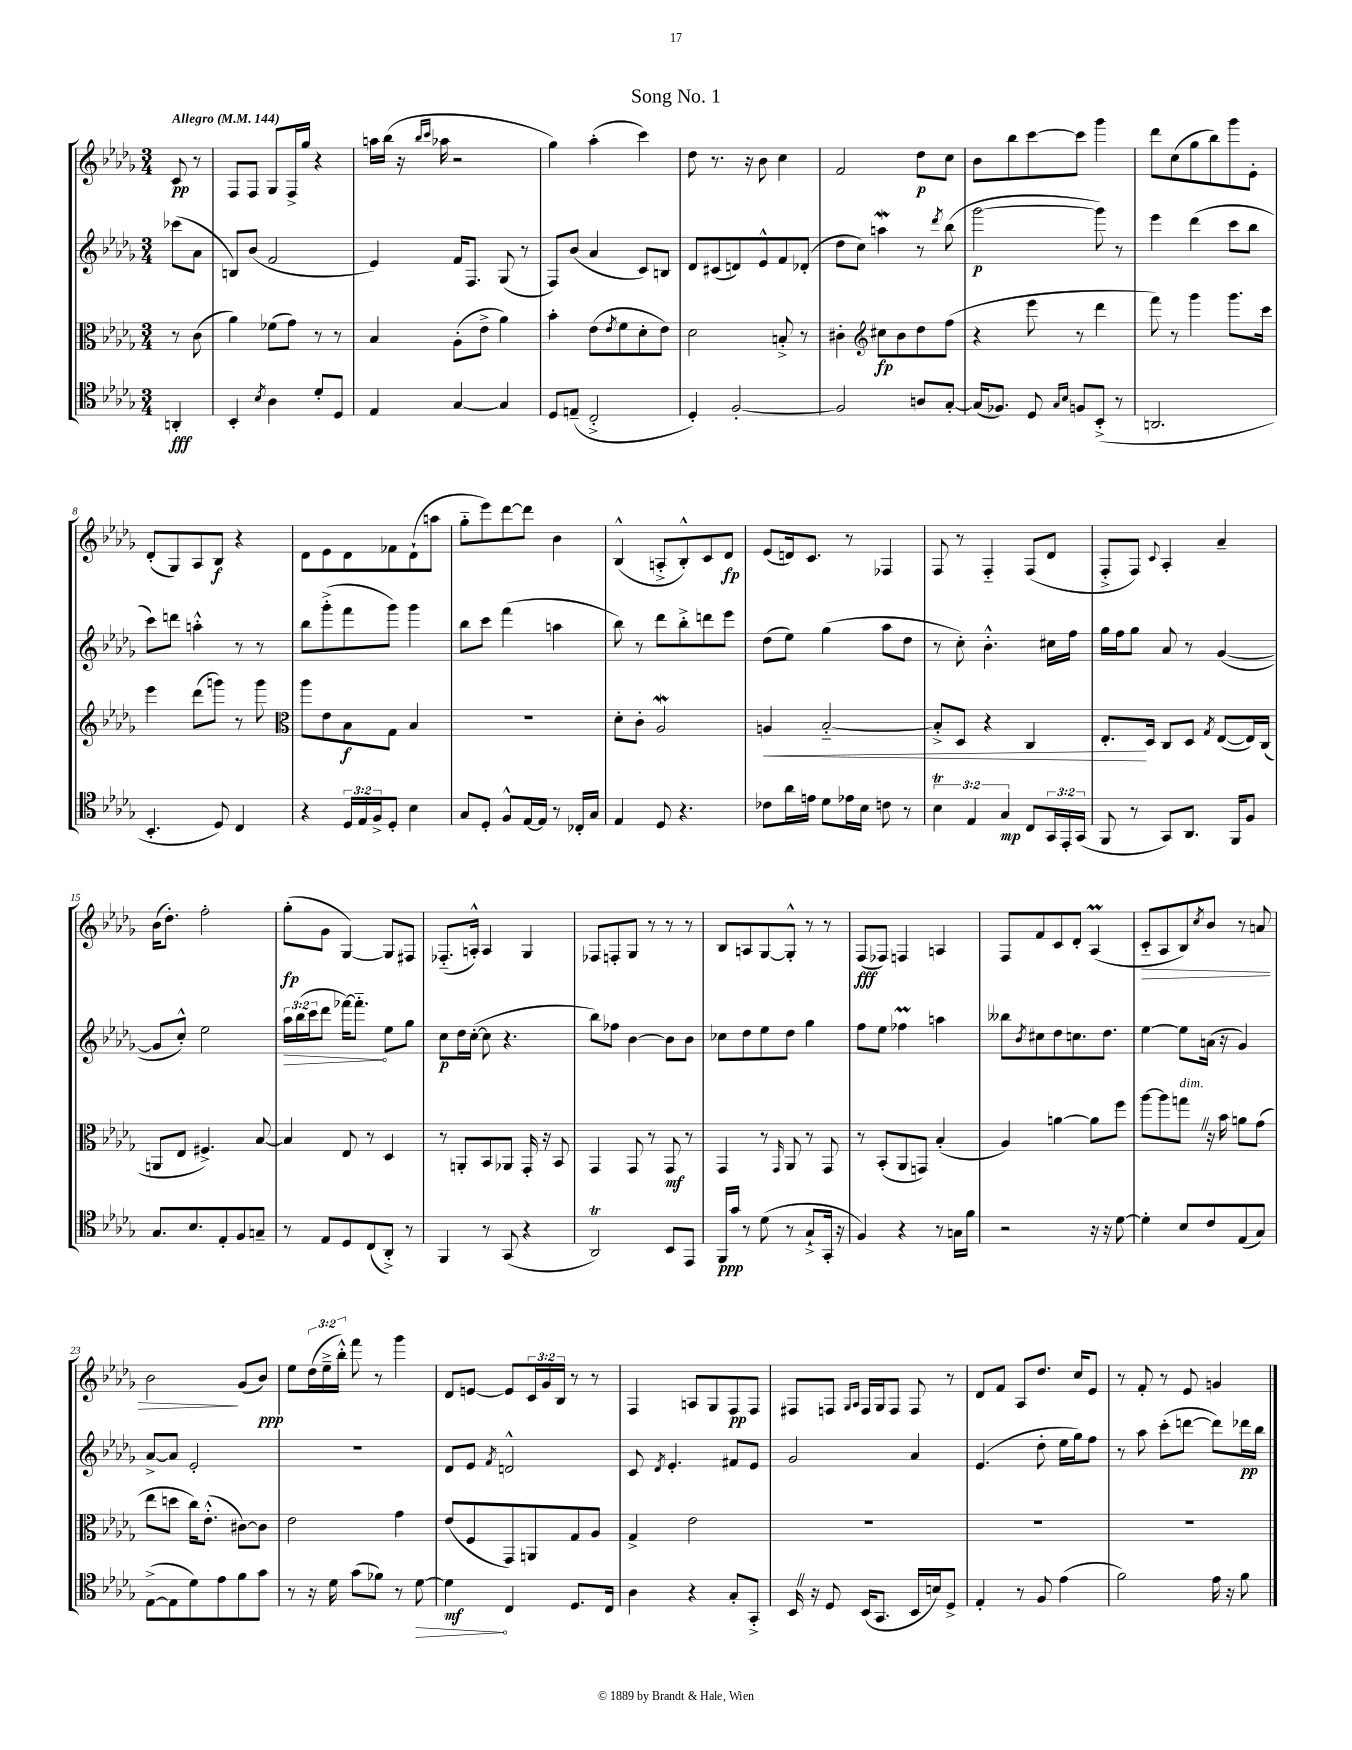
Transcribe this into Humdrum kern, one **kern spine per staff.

**kern	**dynam	**kern	**dynam	**kern	**dynam	**kern	**dynam
*part4	*part4	*part3	*part3	*part2	*part2	*part1	*part1
*staff4	*staff4	*staff3	*staff3	*staff2	*staff2	*staff1	*staff1
*clefC4	*	*clefC3	*	*clefG2	*	*clefG2	*
*k[b-e-a-d-g-]	*	*k[b-e-a-d-g-]	*	*k[b-e-a-d-g-]	*	*k[b-e-a-d-g-]	*
*M3/4	*	*M3/4	*	*M3/4	*	*M3/4	*
*MM144	*	*MM144	*	*MM144	*	*MM144	*
=	=	=	=	=	=	=	=
!	!	!	!	!	!	!LO:TX:a:B:t=Allegro	!
4AAn'/	fff	8r	.	(8ccc-X\L	.	8c/	pp
.	.	(8c\	.	8a-\J	.	8r	.
=1	=1	=1	=1	=1	=1	=1	=1
4BB-'/	.	4a-\)	.	8Bn/L)	.	8F/L	.
.	.	.	.	(8b-/J	.	8F/J	.
8qB-/	.	.	.	.	.	.	.
4A-\	.	(8f-X\L	.	2f/	.	8G-/L	.
.	.	8g-\J)	.	.	.	16F^/L	.
.	.	.	.	.	.	16gg-/JJ	.
8d-'/L	.	8r	.	.	.	4r	.
8D-/J	.	8r	.	.	.	.	.
=2	=2	=2	=2	=2	=2	=2	=2
4E-/	.	4B-/	.	4e-/)	.	16aan\LL	.
.	.	.	.	.	.	(16bb-\JJ	.
.	.	.	.	.	.	16r	.
.	.	.	.	.	.	16qqbb-/LL	.
.	.	.	.	.	.	16qqccc/JJ	.
.	.	.	.	.	.	16aa-X\	.
[4G-/	.	(8A-'\L	.	16f/KL	.	2r	.
.	.	.	.	8.F/J	.	.	.
.	.	8e-^\J	.	.	.	.	.
4G-/]	.	4a-\)	.	(8G-/	.	.	.
.	.	.	.	8r	.	.	.
=3	=3	=3	=3	=3	=3	=3	=3
8D-/L	.	4b-'\	.	8F/L)	.	4gg-\)	.
(8En~/J	.	.	.	(8b-/J	.	.	.
2C'^/	.	(8e-\L	.	4a-/	.	(4aa-'\	.
.	.	8qe-/	.	.	.	.	.
.	.	8f\	.	.	.	.	.
.	.	8d-'\	.	8c/L)	.	4ccc\)	.
.	.	8e-\J)	.	8Bn/J	.	.	.
=4	=4	=4	=4	=4	=4	=4	=4
4D-'/)	.	2d-\	.	8d-/L	.	8dd-\	.
.	.	.	.	(8c#X/	.	8.r	.
[2F'/	.	.	.	8dn/)	.	.	.
.	.	.	.	.	.	16r	.
.	.	.	.	8e-^^/	.	8b-\	.
.	.	8Bn'^/	.	8f/	.	4cc\	.
.	.	8r	.	(8d-X'/J	.	.	.
=5	=5	=5	=5	=5	=5	=5	=5
2F/]	.	4c#X'\	.	8dd-\L	.	2f/	.
.	.	.	.	8cc\J)	.	.	.
*	*	*clefG2	*	*	*	*	*
.	.	8cc#X\L	fp	4aanW\	.	.	.
.	.	8b-\	.	.	.	.	.
8An/L	.	8dd-\	.	8r	.	8dd-\L	p
.	.	.	.	8qddd-/	.	.	.
[8G-'/J	.	(8ff\J	.	(8bb-\	.	8cc\J	.
=6	=6	=6	=6	=6	=6	=6	=6
(16G-/KL]	.	4r	.	[2ggg-\	p	8b-\L	.
8.F-X/J)	.	.	.	.	.	.	.
.	.	.	.	.	.	8bb-\	.
8D-/	.	8eee-\	.	.	.	[8ccc\	.
16qqG-/LL	.	.	.	.	.	.	.
16qqB-/JJ	.	.	.	.	.	.	.
8Fn/L	.	8r	.	.	.	8ccc\J]	.
(8BB-'^/J	.	4ddd-\	.	8ggg-\])	.	4ggg-\	.
8r	.	.	.	8r	.	.	.
=7	=7	=7	=7	=7	=7	=7	=7
2.AAn/	.	8fff\)	.	4eee-\	.	8ddd-\L	.
.	.	8r	.	.	.	(8cc\	.
.	.	4ggg-\	.	(4ddd-\	.	8gg-\	.
.	.	.	.	.	.	8bb-\)	.
.	.	8.ggg-\L	.	8ccc\L	.	8ggg-\	.
.	.	.	.	8bb-\J	.	8e-'\J	.
.	.	16ccc\Jk	.	.	.	.	.
!!LO:LB:g=z
=8	=8	=8	=8	=8	=8	=8	=8
4.BB-'/	.	4eee-\	.	8ccc\L)	.	(8d-'/L	.
.	.	.	.	8dddn\J	.	8G-/)	.
.	.	(8ddd-\L	.	4aan'^^\	.	8A-/	.
8D-/)	.	8gggn\J)	.	.	.	8B-/J	f
4C/	.	8r	.	8r	.	4r	.
.	.	8ggg\	.	8r	.	.	.
=9	=9	=9	=9	=9	=9	=9	=9
*	*	*clefC3	*	*	*	*	*
4r	.	8aa-\L	.	8bb-\L	.	8d-\L	.
.	.	8e-\	.	(8ggg-'^\	.	8e-\	.
24D-/LL	.	8B-\	f	8fff\	.	8d-\	.
24E-/	.	.	.	.	.	.	.
24F^/J	.	.	.	.	.	.	.
8D-'/J	.	8G-\J	.	8ggg-\J)	.	8f-X\	.
4B-\	.	4B-/	.	4ggg-\	.	(8d-`\	.
.	.	.	.	.	.	8aan\J	.
=10	=10	=10	=10	=10	=10	=10	=10
8G-/L	.	2.r	.	8bb-\L	.	8gg-\L	.
8D-'/J	.	.	.	8ccc\J	.	8eee-\)	.
8F^^/L	.	.	.	(4fff\	.	[8ddd-\	.
[16E-/L	.	.	.	.	.	8ddd-\J]	.
16E-/JJ]	.	.	.	.	.	.	.
8r	.	.	.	4aan\	.	4b-\	.
16C-X'/LL	.	.	.	.	.	.	.
16G-/JJ	.	.	.	.	.	.	.
=11	=11	=11	=11	=11	=11	=11	=11
4E-/	.	8d-'\L	.	8bb-\)	.	(4B-^^/	.
.	.	8c'\J	.	8r	.	.	.
8D-/	.	2A-W/	.	8ddd-\L	.	8An'^/L	.
4.r	.	.	.	8bb-'^\	.	8B-'^^/)	.
.	.	.	.	8dddn\	.	8c/	.
.	.	.	.	8eee-\J	.	8d-/J	fp
=12	=12	=12	=12	=12	=12	=12	=12
!	!	!	!LO:HP:b	!	!	!	!
8c-X\L	.	4An/	<	(8dd-\L	.	(8e-/L	.
16a-\L	.	.	.	8ee-\J)	.	16dn/k)	.
16en\JJ	.	.	.	.	.	8.c/J	.
8d-\L	.	[2B-/	.	(4gg-\	.	.	.
16e-X\L	.	.	.	.	.	8r	.
16B-\JJ	.	.	.	.	.	.	.
8cn\	.	.	.	8aa-\L	.	4F-X/	.
8r	.	.	.	8dd-\J	.	.	.
=13	=13	=13	=13	=13	=13	=13	=13
6B-T\	.	8B-'^/L]	.	8r	.	8F/	.
.	.	8D-/J	.	8cc'\)	.	8r	.
6E-/	.	.	.	.	.	.	.
.	.	4r	.	4.b-'^^\	.	4F/	.
6G-/	mp	.	.	.	.	.	.
8C/L	.	4C/	.	.	.	(8F/L	.
24GG-/L	.	.	.	16cc#X\LL	.	8d-/J	.
24EE-'/	.	.	.	.	.	.	.
.	.	.	.	16ff\JJ	.	.	.
(24GG-/JJ	.	.	.	.	.	.	.
=14	=14	=14	=14	=14	=14	=14	=14
8FF/	.	8.E-'/L	.	16gg-\LL	.	8F'^/L	.
.	.	.	.	16ff\J	.	.	.
8r	.	.	.	8gg-\J	.	8F/J)	.
.	.	16D-/Jk	[	.	.	.	.
.	.	.	.	.	.	8qqc/	.
8GG-/L)	.	8C/L	.	8a-/	.	4A-'/	.
8.AA-/J	.	8D-/J	.	8r	.	.	.
.	.	8qG-/	.	.	.	.	.
.	.	([8E-/L	.	([4g-/	.	4a-~/	.
16FF/KL	.	.	.	.	.	.	.
8F/J	.	16E-/L])	.	.	.	.	.
.	.	(16C/JJ	.	.	.	.	.
!!LO:LB:g=z
=15	=15	=15	=15	=15	=15	=15	=15
8.G-/L	.	8AAn/L	.	8g-/L]	.	(16b-\KL	.
.	.	.	.	.	.	8.dd-'\J)	.
.	.	8E-/J	.	8cc'^^/J)	.	.	.
8.B-/	.	.	.	.	.	.	.
.	.	4.F#X^/)	.	2ee-\	.	2ff'\	.
8E-'/	.	.	.	.	.	.	.
8F/	.	.	.	.	.	.	.
8Gn~/J	.	[8B-/	.	.	.	.	.
=16	=16	=16	=16	=16	=16	=16	=16
!	!	!	!	!	!LO:HP:b	!	!
8r	.	4B-/]	.	24aa-\LL	>	(8gg-'\L	fp
.	.	.	.	(24bb-\	.	.	.
.	.	.	.	24ccc\J	.	.	.
8E-/L	.	.	.	8ddd-\J	.	8g-\J	.
8D-/	.	8E-/	.	[16fff-X\KL)	.	[4G-/)	.
.	.	.	.	8.fff-\J]	.	.	.
(8C/	.	8r	.	.	.	.	.
8AA-'^/J)	.	4D-/	.	8ee-\L	]	8G-/L]	.
8r	.	.	.	8gg-\J	.	8F#X/J	.
=17	=17	=17	=17	=17	=17	=17	=17
4FF/	.	8r	.	8cc\L	p	(8.F-X/L	.
.	.	8AAn'/L	.	16dd-\L	.	.	.
.	.	.	.	([16cc'\JJ	.	16An'^^/Jk)	.
8r	.	8BB-/	.	8cc\]	.	4A/	.
(8GG-/	.	8AA-X/J	.	4.r	.	.	.
4r	.	16GG-'/	.	.	.	4G-/	.
.	.	16r	.	.	.	.	.
.	.	8BB-/	.	.	.	.	.
=18	=18	=18	=18	=18	=18	=18	=18
2AA-T/)	.	4GG-/	.	8bb-\L)	.	8F-X/L	.
.	.	.	.	8ff-X\J	.	8Fn'/	.
.	.	8GG-/	.	[4b-\	.	8G-/J	.
.	.	8r	.	.	.	8r	.
8BB-/L	.	8GG-/	mf	8b-\L]	.	8r	.
8EE-/J	.	8r	.	8b-\J	.	8r	.
=19	=19	=19	=19	=19	=19	=19	=19
16FF/LL	ppp	4GG-/	.	8cc-X\L	.	8B-/L	.
16g-/JJ	.	.	.	.	.	.	.
8r	.	.	.	8dd-\	.	8An/	.
(8d-\	.	8r	.	8ee-\	.	[8G-/	.
.	.	16qqGG-/	.	.	.	.	.
8r	.	8AA-/	.	8dd-\J	.	8G-'^^/J]	.
8G-`^/L	.	8r	.	4gg-\	.	8r	.
16GG-'/Jk	.	8GG-/	.	.	.	8r	.
16r	.	.	.	.	.	.	.
=20	=20	=20	=20	=20	=20	=20	=20
4F/)	.	8r	.	8ff\L	.	(8F/L	fff
.	.	(8BB-'/L	.	8ee-\J	.	8F-X/J)	.
4r	.	8AA-/	.	4ff-XM\	.	4Fn/	.
.	.	8GGn/J)	.	.	.	.	.
8r	.	(4B-'/	.	4aan\	.	4An/	.
16Gn\LL	.	.	.	.	.	.	.
16f\JJ	.	.	.	.	.	.	.
=21	=21	=21	=21	=21	=21	=21	=21
2r	.	4A-/)	.	8bb--X\L	.	8F/L	.
.	.	.	.	8qb-/	.	.	.
.	.	.	.	8cc#X\	.	8f/	.
.	.	[4an\	.	8dd-\	.	8c/	.
.	.	.	.	8.ccn\	.	8d-'/J	.
16r	.	8a\L]	.	.	.	(4A-M/	.
16r	.	.	.	8.dd-\J	.	.	.
[8d-\	.	8ff\J	.	.	.	.	.
=22	=22	=22	=22	=22	=22	=22	=22
!	!	!	!	!	!	!	!LO:HP:b
4d-'\]	.	[8aa-\L	.	[4ee-\	.	8c/L	>
.	.	8aa-\]	.	.	.	8A-/	.
!	!	!LO:TX:a:i:t=dim.	!	!	!	!	!
8B-/L	.	8ggnZ\J	.	8ee-\L]	.	8B-/)	.
.	.	.	.	.	.	8qcc/	.
8c/	.	16r	.	(16an\Jk	.	8b-/J	.
.	.	16b-\	.	16r	.	.	.
(8E-/	.	8an\L	.	4g-/)	.	8r	.
8G-/J)	.	(8g-\J	.	.	.	8an/	.
!!LO:LB:g=z
=23	=23	=23	=23	=23	=23	=23	=23
([8E-^\L	.	8ee-\L	.	[8a-^/L	.	2b-\	.
8E-\]	.	8ddn\J	.	8a-/J]	.	.	.
8d-\)	.	16cc\KL)	.	2e-'/	.	.	.
.	.	(8.e-'^^\J	.	.	.	.	.
8e-\	.	.	.	.	.	.	.
8f\	.	[8c#X\L)	.	.	.	(8g-/L	]
8g-\J	.	8c#\J]	.	.	.	8b-/J)	ppp
=24	=24	=24	=24	=24	=24	=24	=24
8r	.	2e-\	.	2.r	.	8ee-\L	.
16r	.	.	.	.	.	(24dd-\L	.
.	.	.	.	.	.	24ee-~^\	.
16d-\	.	.	.	.	.	.	.
.	.	.	.	.	.	24bb-'^^\JJ)	.
(8g-\L	.	.	.	.	.	8fff\	.
8f-X\J)	.	.	.	.	.	8r	.
8r	.	4g-\	.	.	.	4ggg-\	.
!	!LO:HP:b	!	!	!	!	!	!
[8d-\	>	.	.	.	.	.	.
=25	=25	=25	=25	=25	=25	=25	=25
4d-\]	mf	(8e-/L	.	8d-/L	.	8d-/L	.
.	.	8F/	.	8e-/J	.	[8en/J	.
.	.	.	.	8qf/	.	.	.
4C/	]	8GG-/)	.	2dn^^/	.	8e/L]	.
.	.	8AAn/	.	.	.	24c/L	.
.	.	.	.	.	.	24g-/	.
.	.	.	.	.	.	24B-/JJ	.
8.D-/L	.	8G-/	.	.	.	8r	.
.	.	8A-/J	.	.	.	8r	.
16C/Jk	.	.	.	.	.	.	.
=26	=26	=26	=26	=26	=26	=26	=26
4A-\	.	4G-^/	.	8c/	.	4F/	.
.	.	.	.	8qd-/	.	.	.
.	.	.	.	4.e-'/	.	.	.
4r	.	2e-\	.	.	.	8An/L	.
.	.	.	.	.	.	8G-/	.
8G-'/L	.	.	.	8f#X/L	.	8F/	pp
8GG-'^/J	.	.	.	8e-/J	.	8F/J	.
=27	=27	=27	=27	=27	=27	=27	=27
16BB-Z/	.	2.r	.	2g-/	.	8F#X/L	.
16r	.	.	.	.	.	.	.
8D-/	.	.	.	.	.	8Fn/J	.
.	.	.	.	.	.	16qqG-/LL	.
.	.	.	.	.	.	16qqA-/JJ	.
(16BB-/KL	.	.	.	.	.	16F/LL	.
8.GG-/J	.	.	.	.	.	16G-/J	.
.	.	.	.	.	.	8F/J	.
16BB-/LL	.	.	.	4a-/	.	8F/	.
16Bn/J)	.	.	.	.	.	.	.
8D-^/J	.	.	.	.	.	8r	.
=28	=28	=28	=28	=28	=28	=28	=28
4E-'/	.	2.r	.	(4.e-/	.	8d-/L	.
.	.	.	.	.	.	8f/J	.
8r	.	.	.	.	.	8A-/L	.
8F/	.	.	.	8dd-'\	.	8.dd-/J	.
(4e-\	.	.	.	16ee-\LL	.	.	.
.	.	.	.	16gg-\J)	.	16cc/KL	.
.	.	.	.	8ff\J	.	8e-/J	.
=29	=29	=29	=29	=29	=29	=29	=29
2f\)	.	2.r	.	8r	.	8r	.
.	.	.	.	8aa-\	.	8f'/	.
.	.	.	.	(8ccc'\L	.	8r	.
.	.	.	.	[8dddn\J	.	8e-/	.
16e-\	.	.	.	8ddd\L])	.	4gn/	.
16r	.	.	.	.	.	.	.
8f\	.	.	.	16ddd-X\L	pp	.	.
.	.	.	.	16bb-\JJ	.	.	.
==	==	==	==	==	==	==	==
*-	*-	*-	*-	*-	*-	*-	*-
